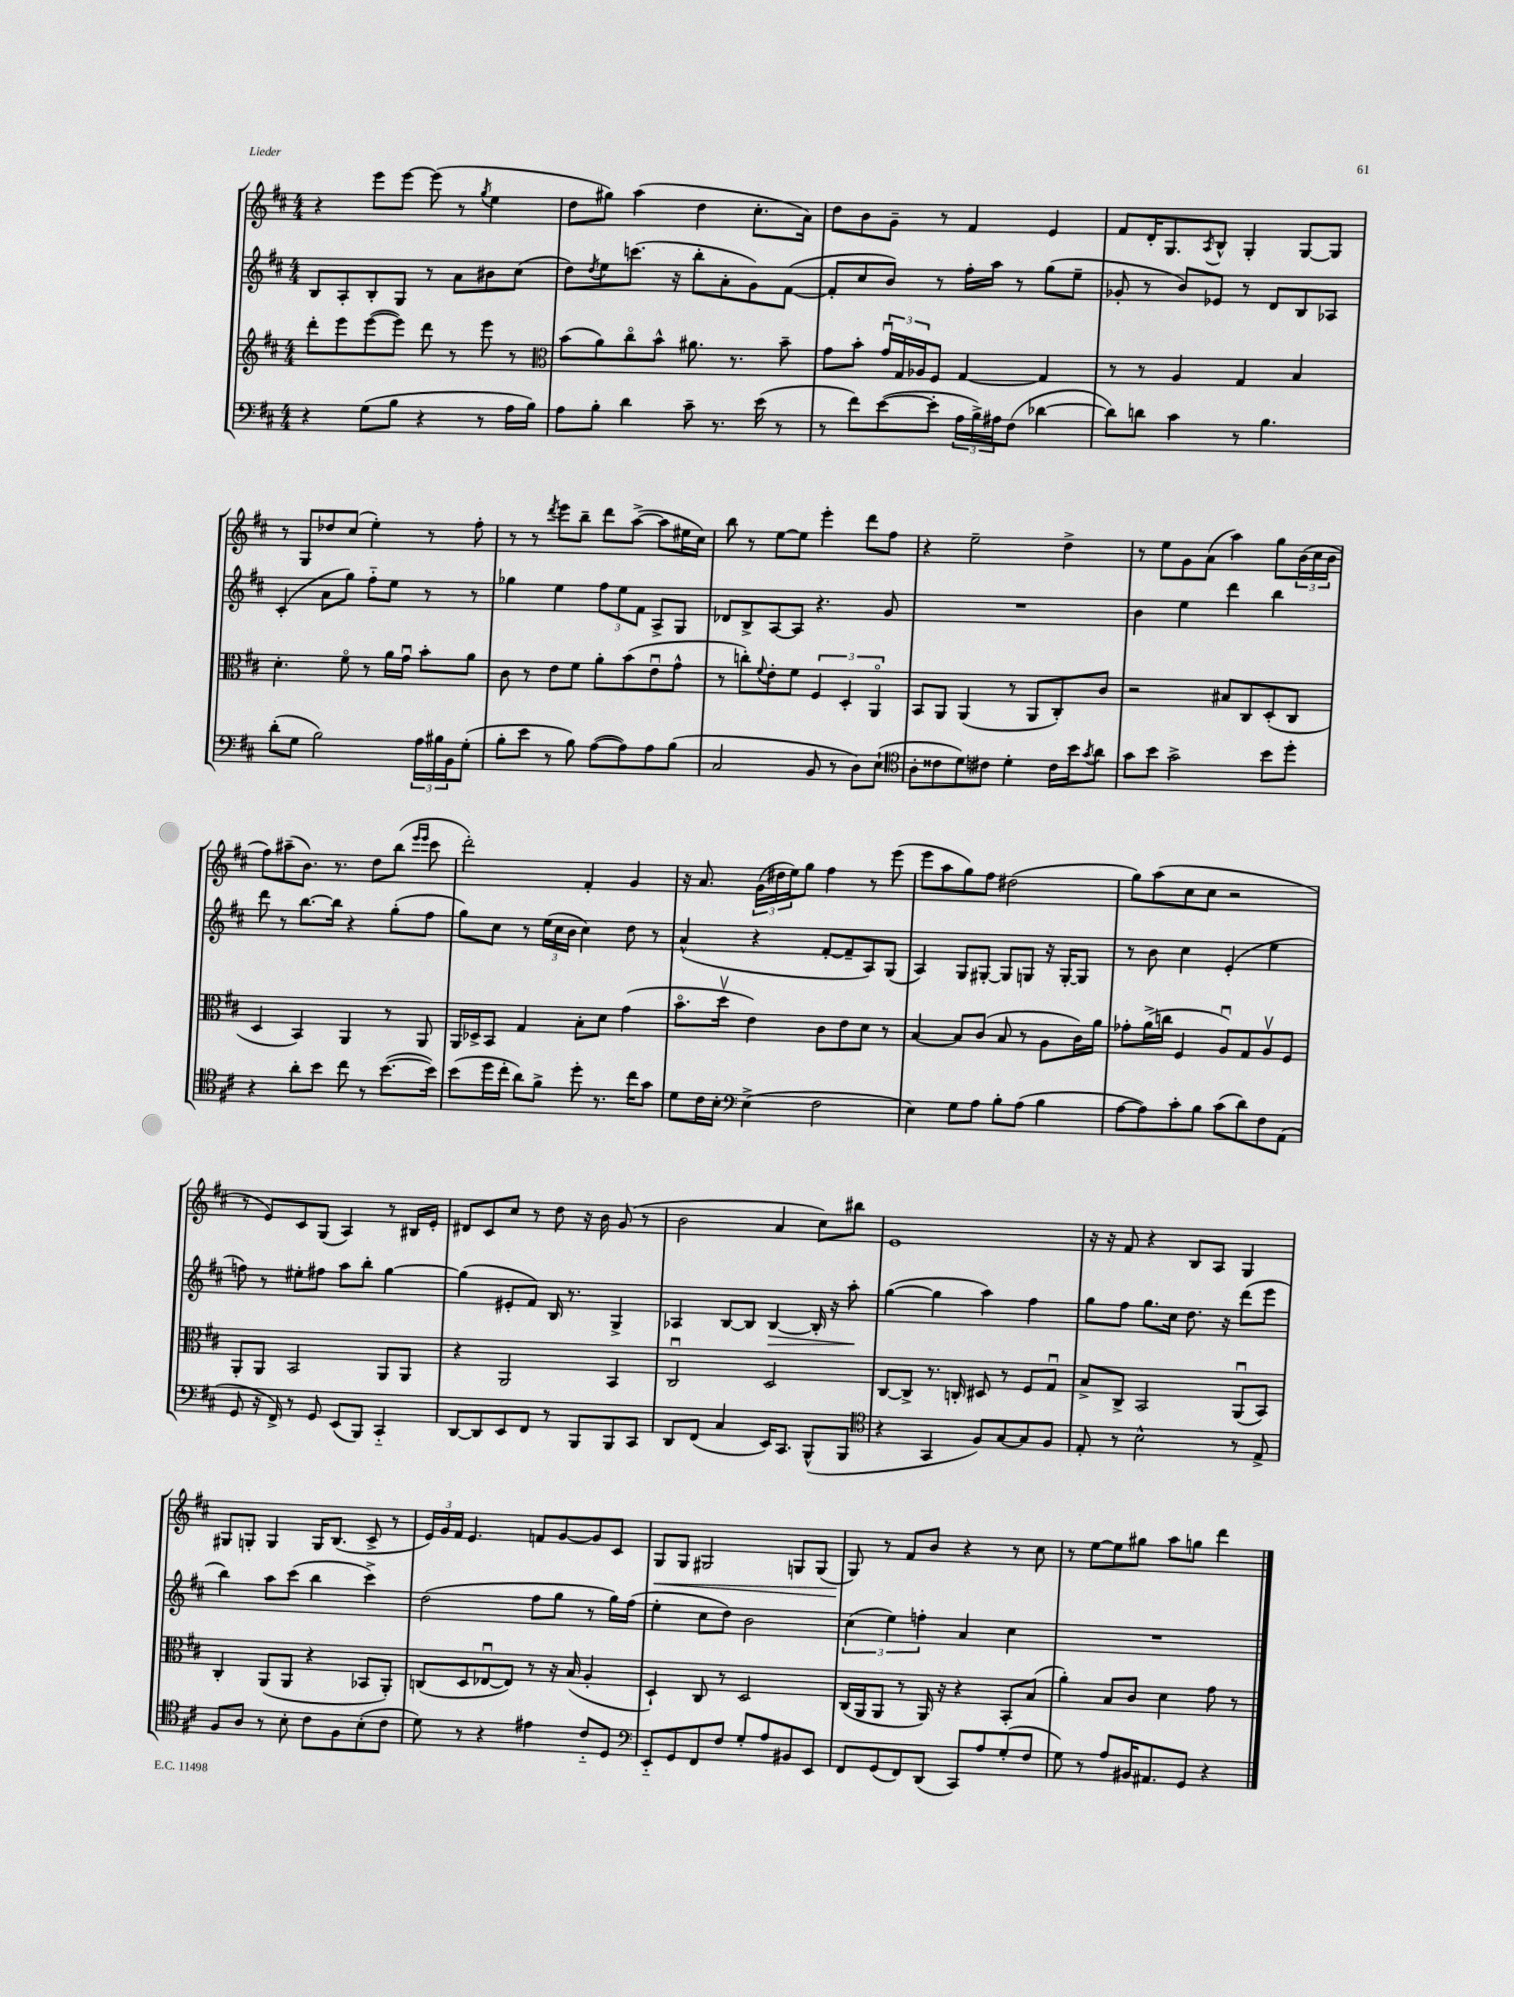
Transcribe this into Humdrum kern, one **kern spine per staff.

**kern	**kern	**kern	**dynam	**kern	**dynam
*part4	*part3	*part2	*part2	*part1	*part1
*staff4	*staff3	*staff2	*staff2	*staff1	*staff1
*clefF4	*clefG2	*clefG2	*	*clefG2	*
*k[f#c#]	*k[f#c#]	*k[f#c#]	*	*k[f#c#]	*
*M4/4	*M4/4	*M4/4	*	*M4/4	*
=25	=25	=25	=25	=25	=25
4r	8ddd'\L	8B/L	.	4r	.
.	8eee\	8A'/	.	.	.
(8G\L	([8eee\	8B'/	.	8eee\L	.
8B\J	8eee\J])	8G/J	.	[8eee\J	.
4r	8ddd\	8r	.	(8eee\]	.
.	8r	8a\L	.	8r	.
.	.	.	.	8qgg/	.
8r	8eee\	8b#X\	.	4ee\	.
16A\LL	8r	(8cc#\J	.	.	.
16B\JJ)	.	.	.	.	.
=26	=26	=26	=26	=26	=26
*	*clefC3	*	*	*	*
8A\L	(8b\L	8dd\L)	.	8dd\L	.
.	.	8qdd/	.	.	.
8B'\J	8a\)	8ee\	.	8gg#X\J)	.
4d\	8cc#\	(8.cccn\J	.	(4aa\	.
.	8b^^\J	.	.	.	.
.	.	16r	.	.	.
8c#~\	8.a#X\	8bb'\L	.	4dd\	.
8.r	.	8a'\	.	.	.
.	8.r	.	.	.	.
.	.	8g\)	.	8.cc#'\L	.
(16e\	.	.	.	.	.
8r	8b~\	([8f#\J	.	.	.
.	.	.	.	16a\Jk)	.
=27	=27	=27	=27	=27	=27
8r	8g\L	8f#'/L]	.	8dd\L	.
8f#\L)	8b'\J	8cc#/	.	8b\	.
([8e\	24gu/LL	8b/J)	.	8g~\J	.
.	24G/	.	.	.	.
.	24A-X/J	.	.	.	.
8e'\J]	8F#/J	8r	.	8r	.
24A\LL	[4G/	16ff#'\LL	.	4f#/	.
24B^\)	.	.	.	.	.
.	.	16aa\JJ	.	.	.
24A#X\J	.	.	.	.	.
(8F#\J	.	8r	.	.	.
[4d-X\	4G/]	(8gg\L	.	4e/	.
.	.	8ee~\J	.	.	.
=28	=28	=28	=28	=28	=28
8d-\L])	8r	8g-X'/	.	8f#/L	.
8dn\J	8r	8r	.	16d'/K	.
.	.	.	.	8.G/	.
4c#\	4A/	8b/L)	.	.	.
.	.	.	.	8qA/	.
.	.	8e-X/J	.	8B^^/J	.
8r	4G/	8r	.	4G'/	.
4.B\	.	8d/L	.	.	.
.	4B/	8B/	.	[8G/L	.
.	.	8A-X/J	.	8G/J]	.
!!LO:LB:g=z
=29	=29	=29	=29	=29	=29
(8d'\L	4.d'\	(4c#'/	.	8r	.
8G\J	.	.	.	8G/L	.
2B\)	.	8a\L	.	8dd-X/	.
.	8f#\	8gg\J)	.	(8cc#/J	.
.	8r	8ff#\L	.	4ee'\)	.
.	16a\LL	8ee\J	.	.	.
.	16gu\JJ	.	.	.	.
24A\LL	8b'\L	8r	.	8r	.
24B#X\	.	.	.	.	.
24BB\J	.	.	.	.	.
(8G'\J	8a\J	8r	.	8ff#'\	.
=30	=30	=30	=30	=30	=30
8B'\L	8c#\	4gg-X\	.	8r	.
8e\J	8r	.	.	8r	.
.	.	.	.	8qddd/	.
8r	8e\L	4ee\	.	8eee\L	.
8B\)	8f#\J	.	.	8bb~\J	.
([8A\L	8a'\L	12ff#\L	.	8ddd\L	.
.	.	12ee\	.	.	.
8A\])	(8b\	.	.	([8aa^\J	.
.	.	12f#\J	.	.	.
8A\	8eu\	8A^/L	.	8aa\L]	.
(8B\J	8g^^\J	8G/J	.	16ee#X\L	.
.	.	.	.	16cc#\JJ)	.
=31	=31	=31	=31	=31	=31
2C#/	8r	8d-X/L	.	8bb\	.
.	8ccn'\L)	8B^/	.	8r	.
.	8qqf#/	.	.	.	.
.	8e'\	[8A/	.	[8ee\L	.
.	8f#\J	8A/J]	.	8ee\J]	.
8BB/	6F#/	4.r	.	4eee'\	.
8r	.	.	.	.	.
.	6D'/	.	.	.	.
8D\L)	.	.	.	8ddd\L	.
.	6AA/	.	.	.	.
(8E`\J	.	8g/	.	8ff#\J	.
=32	=32	=32	=32	=32	=32
*clefC4	*	*	*	*	*
8A'\L	8BB/L	1r	.	4r	.
8c##X\	8AA/J	.	.	.	.
8d\)	(4AA/	.	.	2ee~\	.
8c#X\J	.	.	.	.	.
4d'\	8r	.	.	.	.
.	8AA/L	.	.	.	.
16c#\LL	8C#'/)	.	.	4dd^\	.
16b\J	.	.	.	.	.
8qg/	.	.	.	.	.
8a\J	8c#/J	.	.	.	.
=33	=33	=33	=33	=33	=33
8g\L	2r	4b\	.	8r	.
8b\J	.	.	.	8ee\L	.
2g^\	.	4ee\	.	8g\	.
.	.	.	.	(8a\J	.
.	8B#X/L	4ddd\	.	4aa\)	.
.	8C#/	.	.	.	.
8b\L	(8D'/	4bb\	.	8gg\L	.
8dd'\J	8C#/J	.	.	(24b\L	.
.	.	.	.	24cc#\	.
.	.	.	.	24b\JJ	.
!!LO:LB:g=z
=34	=34	=34	=34	=34	=34
4r	4D/	8ddd\	.	8ff#\L)	.
.	.	8r	.	(8aa#X~\	.
8a'\L	4BB/)	[8.bb\L	.	8.b\J)	.
8b\J	.	.	.	.	.
.	.	16bb\Jk]	.	8.r	.
8cc#\	4AA/	4r	.	.	.
8r	.	.	.	8dd\L	.
([8.b\L	8r	(8gg'\L	.	(8bb\J	.
.	.	.	.	16qqeee/LL	.
.	.	.	.	16qqeee/JJ	.
.	8AA/	8ff#\J	.	8ccc#\	.
16b\Jk])	.	.	.	.	.
=35	=35	=35	=35	=35	=35
(8b\L	16AA/LL	8gg\L)	.	2ddd'\)	.
.	16D-X^/J	.	.	.	.
16dd\L	8BB/J	8cc#\J	.	.	.
16cc#'\JJ	.	.	.	.	.
8a\L)	4G/	8r	.	.	.
8f#^\J	.	(24ee\LL	.	.	.
.	.	24cc#\	.	.	.
.	.	24b\JJ	.	.	.
8dd'\	8B'\L	4cc#\)	.	4f#'/	.
8.r	8d\J	.	.	.	.
.	(4g\	8dd\	.	4g/	.
16cc#\KL	.	.	.	.	.
8g\J	.	8r	.	.	.
=36	=36	=36	=36	=36	=36
8d\L	8.b\L	(4a^^/	.	16r	.
.	.	.	.	8.a/	.
16c#\L	.	.	.	.	.
16B'\JJ	16ddv\Jk	.	.	.	.
*clefF4	*	*	*	*	*
(4E^\	4e\)	4r	.	(24g\LL	.
.	.	.	.	24dd#X\	.
.	.	.	.	24ee\J)	.
.	.	.	.	8gg\J	.
2F#\	8c#\L	[8f#'/L	.	4ff#\	.
.	8e\	8f#~/]	.	.	.
.	8d\J	8A/)	.	8r	.
.	8r	(8G/J	.	(8eee\	.
=37	=37	=37	=37	=37	=37
4E\)	[4B/	4A/)	.	8eee\L	.
.	.	.	.	8aa\	.
8G\L	8B/L]	8G/L	.	8gg\)	.
8A\J	(8c#/J	[8G#X'/J	.	8ff#\J	.
8B'\L	8B/	8G#/L]	.	(2dd#X\	.
(8A\J	8r	8Gn/J	.	.	.
4B\	8A\L	16r	.	.	.
.	.	[16G'/KL	.	.	.
.	16c#\L)	8G/J]	.	.	.
.	16a\JJ	.	.	.	.
=38	=38	=38	=38	=38	=38
[8A\L	8g-X'\L	8r	.	8gg\L)	.
8A\])	(16a^\L	8b\	.	(8aa\	.
.	16ccn\JJ	.	.	.	.
8c#'\	4F#/	4cc#\	.	8cc#\	.
8B\J	.	.	.	8cc#\J	.
(8c#\L	8Au/L)	(4e'/	.	2r	.
8d\)	8G/	.	.	.	.
8F#\	8Av/	4ee\	.	.	.
(8AA\J	8F#/J	.	.	.	.
!!LO:LB:g=z
=39	=39	=39	=39	=39	=39
8GG/	8AA'/L	8ffn\)	.	8r	.
16r	8AA/J	8r	.	8e/L)	.
16FF#^/)	.	.	.	.	.
8r	2BB/	8ee#X'\L	.	8c#/	.
8GG/	.	8ff#X\J	.	(8G/J	.
(8EE/L	.	8aa\L	.	4A/)	.
8BBB/J)	.	8bb'\J	.	.	.
4CC#/	8AA/L	[4gg\	.	8r	.
.	8AA/J	.	.	16B#X/LL	.
.	.	.	.	16e'/JJ	.
=40	=40	=40	=40	=40	=40
[8DD/L	4r	(4gg\]	.	8d#X/L	.
8DD/]	.	.	.	8c#/	.
8EE/	2AA/	8e#X'/L	.	8cc#/J	.
8FF#/J	.	8f#/J)	.	8r	.
8r	.	16B/	.	8dd\	.
.	.	8.r	.	.	.
8BBB/L	.	.	.	16r	.
.	.	.	.	16b\	.
8BBB/	4BB/	4G^/	.	(8g/	.
8CC#/J	.	.	.	8r	.
=41	=41	=41	=41	=41	=41
8DD/L	2C#u/	4A-X/	.	2b\	.
(8FF#/J	.	.	.	.	.
4C#/	.	[8B/L	.	.	.
.	.	8B/J]	.	.	.
!	!	!	!LO:HP:b	!	!
16EE/KL)	2D/	[4B/	>	4a/	.
8.CC#/J	.	.	.	.	.
(8BBB^^/L	.	16B'/]	.	8cc#\L)	.
.	.	16r	.	.	.
8BBB/J	.	8aa'\	.	8bb#X\J	.
.	.	.	]	.	.
=42	=42	=42	=42	=42	=42
*clefC4	*	*	*	*	*
4r	[8C#/L	([4gg\	.	1e	.
.	8C#^/J]	.	.	.	.
4GG/	8.r	4gg\]	.	.	.
.	16Cn'/	.	.	.	.
8F#/L)	8D#X/	4aa\)	.	.	.
[8G/	8r	.	.	.	.
8G/]	8F#/L	4ff#\	.	.	.
8F#/J	8Gu/J	.	.	.	.
=43	=43	=43	=43	=43	=43
8E'/	8B^/L	8gg\L	.	16r	.
.	.	.	.	16r	.
8r	8C#^/J	8ff#\J	.	8f#/	.
2B^^\	2BB/	8.gg\L	.	4r	.
.	.	16cc#\Jk	.	.	.
.	.	8.dd\	.	8B/L	.
.	.	.	.	8A/J	.
.	.	16r	.	.	.
8r	(8AAu/L	(8ddd\L	.	4G/	.
8E^/	8BB/J)	8eee\J	.	.	.
!!LO:LB:g=z
=44	=44	=44	=44	=44	=44
8F#/L	4C#'/	4bb\)	.	8G#X/L	.
8A/J	.	.	.	8Gn'/J	.
8r	(8AA/L	8aa\L	.	4G/	.
8B'\	8AA/J	(8ccc#\J	.	.	.
8c#\L	4r	4bb\	.	16G/KL	.
.	.	.	.	(8.B/J	.
8F#\	.	.	.	.	.
(8B'\	8BB-X/L	4ccc#^\)	.	8c#^/	.
8c#\J	8AA'/J)	.	.	8r	.
=45	=45	=45	=45	=45	=45
8d\)	(8Cn/L	(2dd\	.	24e/LL)	.
.	.	.	.	24g/	.
.	.	.	.	24f#/JJ	.
8r	8D/	.	.	4.e/	.
4r	[8E-Xu/	.	.	.	.
.	8E-/J])	.	.	.	.
4e#X\	8r	8ff#\L	.	8fn/L	.
.	16r	8gg\J	.	[8g/	.
.	(16B/	.	.	.	.
8c#/L	4A'/	8r	.	8g/]	.
8D/J	.	16gg\LL)	.	8c#/J	.
.	.	(16ff#\JJ	.	.	.
=46	=46	=46	=46	=46	=46
*clefF4	*	*	*	*	*
!	!	!	!	!	!LO:HP:b
8EE/L	4D`/)	4ee'\	.	8G/L	<
8GG/	.	.	.	8G/J	.
8FF#/	8C#/	8cc#\L	.	2G#X/	.
8F#/J	8r	8dd\J)	.	.	.
8G'/L	2D/	2b\	.	.	.
8A/	.	.	.	.	.
8BB#X/	.	.	.	8Gn/L	.
8EE/J	.	.	.	(8G/J	.
=47	=47	=47	=47	=47	=47
8FF#/L	(16C#/LL	(6cc#\	.	8G/)	.
.	16AA/J	.	.	.	.
(8GG/	8AA/J	.	.	8r	[
.	.	6ee\)	.	.	.
8FF#/)	8r	.	.	8f#/L	.
.	.	6ffn'\	.	.	.
(8DD/J	16AA/)	.	.	8b/J	.
.	16r	.	.	.	.
8CC#/L)	4r	4a/	.	4r	.
8A/	.	.	.	.	.
(8G'/	8BB'/L	4cc#\	.	8r	.
8F#/J	(8B/J	.	.	8cc#\	.
=48	=48	=48	=48	=48	=48
8G\)	4a'\)	1r	.	8r	.
8r	.	.	.	[8ee\L	.
8A/L	8B/L	.	.	8ee\]	.
16BB#X/K	8c#/J	.	.	8gg#X\J	.
8.AA#X/	.	.	.	.	.
.	4d\	.	.	8aa\L	.
8GG/J	.	.	.	8ggn\J	.
4r	8g\	.	.	4ddd\	.
.	8r	.	.	.	.
==	==	==	==	==	==
*-	*-	*-	*-	*-	*-
